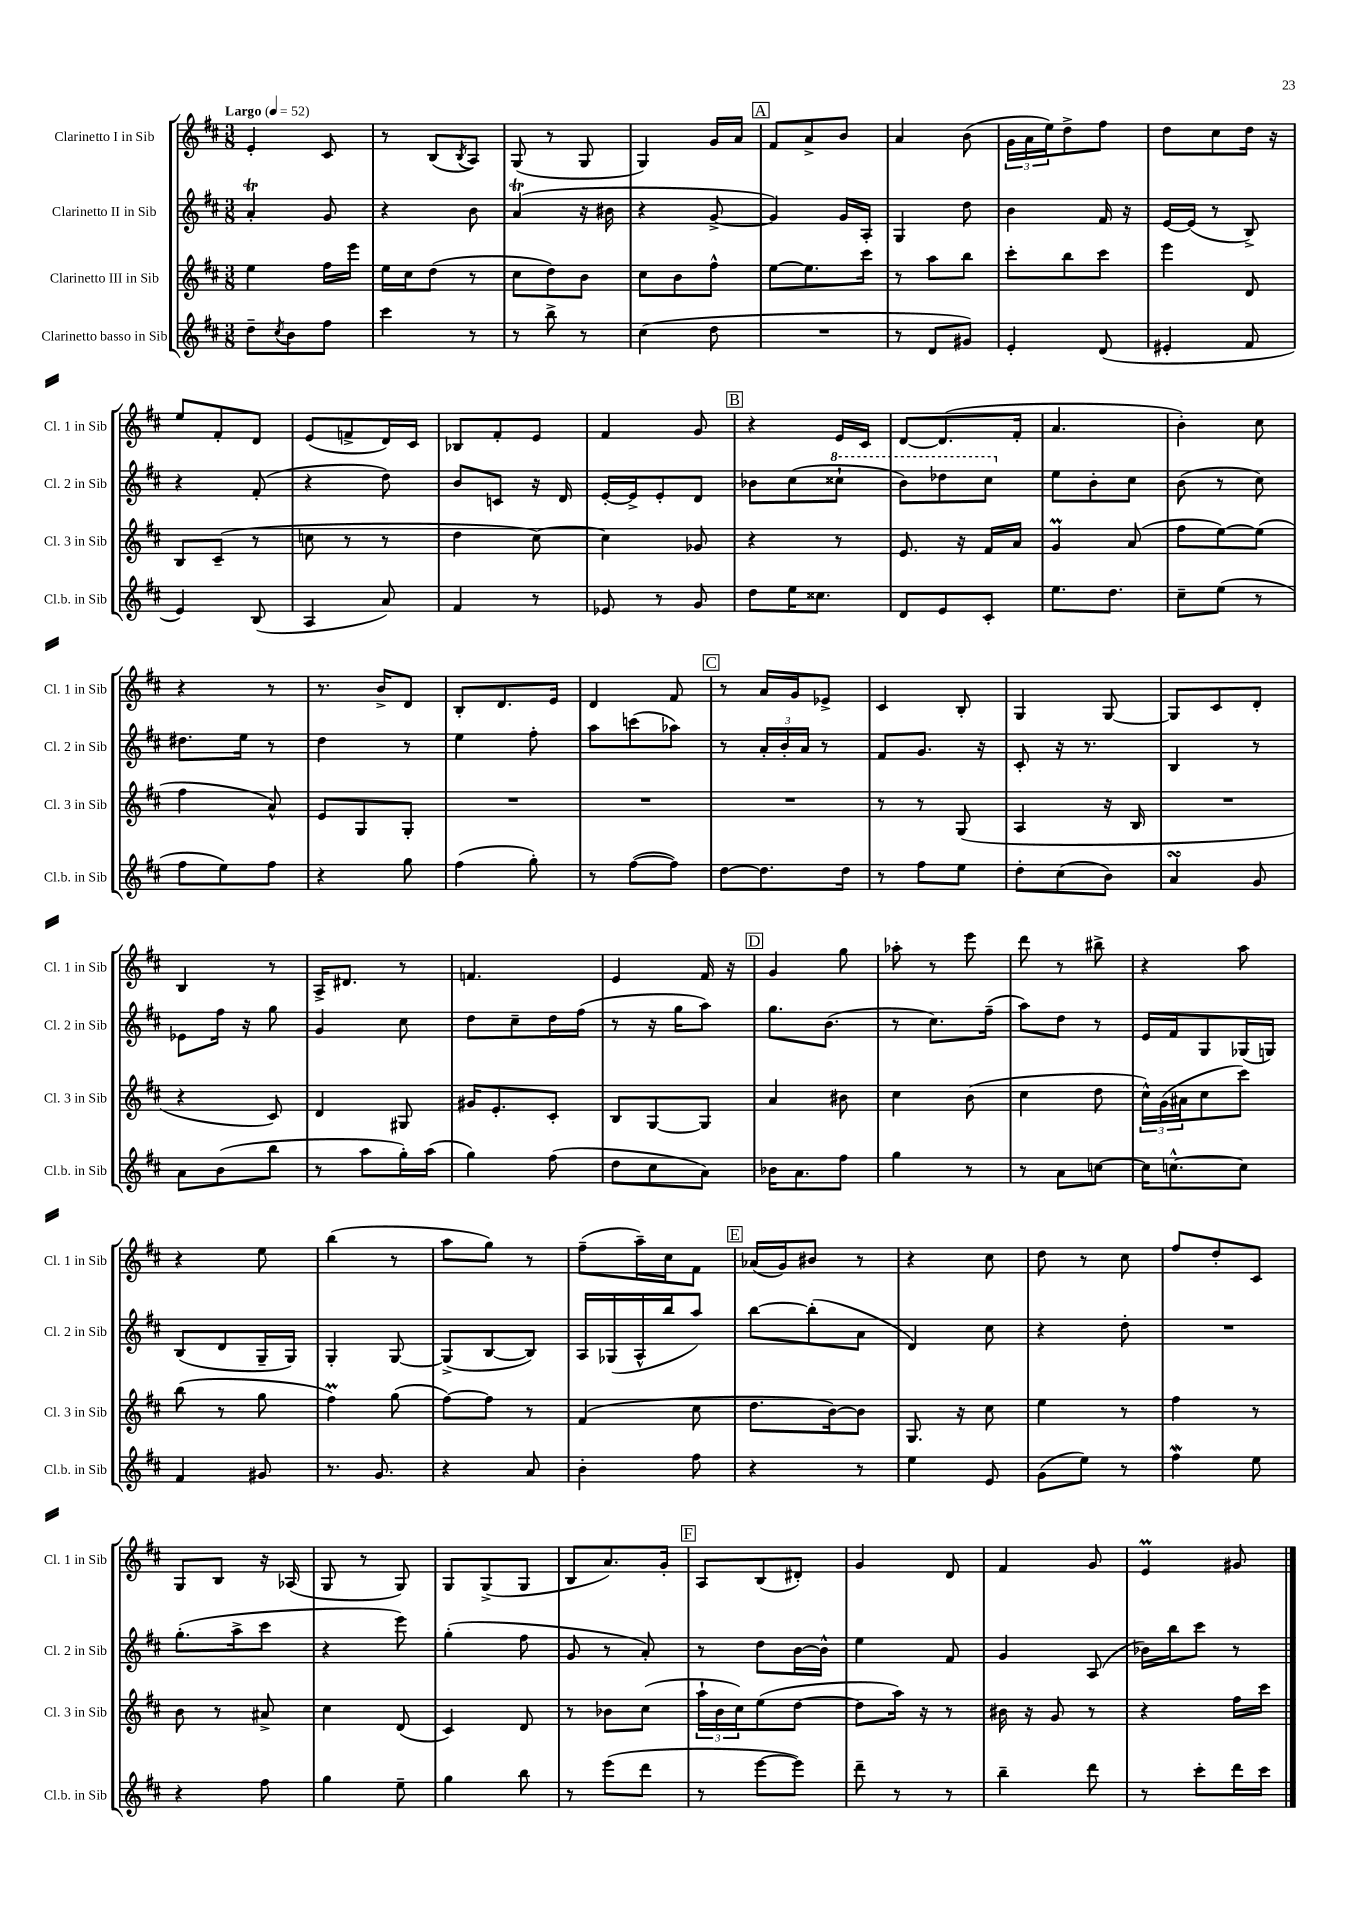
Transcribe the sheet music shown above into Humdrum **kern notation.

**kern	**kern	**kern	**kern
*staff4	*staff3	*staff2	*staff1
*clefG2	*clefG2	*clefG2	*clefG2
*k[f#c#]	*k[f#c#]	*k[f#c#]	*k[f#c#]
*M3/8	*M3/8	*M3/8	*M3/8
*MM52	*MM52	*MM52	*MM52
8dd~	4ee	4a'	4e'
8qcc#	.	.	.
8b	.	.	.
8ff#	16ff#	8g	8c#
.	16eee	.	.
=	=	=	=
4ccc#	16ee	4r	8r
.	16cc#	.	.
.	(8dd	.	(8B
.	.	.	8qB
8r	8r	8b	8A)
=	=	=	=
8r	8cc#	(4a	(8G
8bb^	8dd)	.	8r
8r	8b	16r	8G
.	.	16b#	.
=	=	=	=
(4cc#	8cc#	4r	4G)
.	8b	.	.
8dd	8ff#^^	[8g^	16g
.	.	.	16a
=	=	=	=
4.r	[8ee	4g])	8f#
.	8.ee]	.	8a^
.	.	16g	8b
.	16ccc#	16A'	.
=	=	=	=
8r	8r	4G	4a
8d	8aa	.	.
8g#)	8bb	8dd	(8b
=	=	=	=
4e'	8ccc#'	4b	24g
.	.	.	24a
.	.	.	24ee)
.	8bb	.	8dd^
(8d	8ccc#	16f#	8ff#
.	.	16r	.
=	=	=	=
4e#'	4eee	[16e	8dd
.	.	(16e]	.
.	.	8r	8cc#
8f#	8d	8B^)	16dd
.	.	.	16r
=	=	=	=
4e)	8B	4r	8ee
.	(8c#~	.	8f#'
(8B	8r	(8f#'	8d
=	=	=	=
4A	8cc	4r	(8e
.	8r	.	8f^
8a)	8r	8dd)	16d)
.	.	.	16c#
=	=	=	=
4f#	4dd	8b	8B-
.	.	8c	8f#'
8r	[8cc#)	16r	8e
.	.	16d	.
=	=	=	=
8e-	4cc#]	[16e'	4f#
.	.	16e^]	.
8r	.	8e'	.
8g	8g-	8d	8g
=	=	=	=
8dd	4r	8b-	4r
16ee	.	(8cc#	.
8.cc##	.	.	.
.	8r	8ccc##`	16e
.	.	.	16c#
=	=	=	=
8d	8.e	8bb)	[8d
8e	.	8ddd-	(8.d]
.	16r	.	.
8c#'	16f#	8ccc#	.
.	16a	.	16f#'
=	=	=	=
8.ee	4g	8ee	4.a
.	.	8b'	.
8.dd	.	.	.
.	(8a	8cc#	.
=	=	=	=
8cc#~	8ff#	(8b	4b')
(8ee	[8ee)	8r	.
8r	(8ee]	8cc#)	8cc#
=	=	=	=
8ff#	4ff#	8.dd#	4r
8ee)	.	.	.
.	.	16ee	.
8ff#	8a^^)	8r	8r
=	=	=	=
4r	8e	4dd	8.r
.	8G	.	.
.	.	.	16b^
8gg	8G'	8r	8d
=	=	=	=
(4ff#	4.r	4ee	8B'
.	.	.	8.d
8gg')	.	8ff#'	.
.	.	.	16e
=	=	=	=
8r	4.r	8aa	4d
([8ff#	.	(8ccc	.
8ff#])	.	8aa-)	8f#
=	=	=	=
[8dd	4.r	8r	8r
8.dd]	.	24a'	16a
.	.	24b'	.
.	.	.	16g
.	.	24a	.
.	.	8r	8e-^
16dd	.	.	.
=	=	=	=
8r	8r	8f#	4c#
8ff#	8r	8.g	.
8ee	(8G	.	8B'
.	.	16r	.
=	=	=	=
8dd'	4A	8c#'	4G
(8cc#	.	16r	.
.	.	8.r	.
8b)	16r	.	[8G
.	16B	.	.
=	=	=	=
4a	4.r	4B	8G]
.	.	.	8c#
8g	.	8r	8d'
=	=	=	=
8a	4r	8e-	4B
(8b	.	16ff#	.
.	.	16r	.
8bb	8c#)	8gg	8r
=	=	=	=
8r	4d	4g	16A^
.	.	.	8.d#
8aa	.	.	.
16gg')	8G#	8cc#	8r
(16aa	.	.	.
=	=	=	=
4gg)	16g#	8dd	4.f
.	8.e'	.	.
.	.	8cc#~	.
(8ff#	8c#'	16dd	.
.	.	(16ff#	.
=	=	=	=
8dd	8B	8r	4e
8cc#	[8G	16r	.
.	.	16gg	.
8a)	8G]	8aa)	16f#
.	.	.	16r
=	=	=	=
16b-	4a	8.gg	4g
8.a	.	.	.
.	.	(8.b	.
8ff#	8b#	.	8gg
=	=	=	=
4gg	4cc#	8r	8aa-'
.	.	8.cc#)	8r
8r	(8b	.	8eee
.	.	(16ff#~	.
=	=	=	=
8r	4cc#	8aa)	8ddd
8a	.	8dd	8r
[8cc	8dd	8r	8bb#^
=	=	=	=
16cc]	24cc#^^)	16e	4r
.	(24g	.	.
[8.cc^^	.	16f#	.
.	24a#	.	.
.	8cc#	8G	.
8cc]	8ccc#)	(16G-	8aa
.	.	16G)	.
=	=	=	=
4f#	(8bb	(8B	4r
.	8r	8d	.
8g#	8gg	16G~	8ee
.	.	16G)	.
=	=	=	=
8.r	4ff#)	4G'	(4bb
8.g	.	.	.
.	(8gg	[8G	8r
=	=	=	=
4r	[8ff#)	(8G^]	8aa
.	8ff#]	[8B	8gg)
8a	8r	8B])	8r
=	=	=	=
4b'	(4f#	16A	(8ff#~
.	.	(16G-	.
.	.	16A^^	16aa~)
.	.	16bb	16cc#
8ff#	8cc#	8aa)	8f#
=	=	=	=
4r	8.dd	[8bb	(16a-
.	.	.	16g)
.	.	(8bb']	8b#
.	[16b)	.	.
8r	8b]	8a	8r
=	=	=	=
4ee	8.G	4d)	4r
.	16r	.	.
8e	8cc#	8cc#	8cc#
=	=	=	=
(8g	4ee	4r	8dd
8ee)	.	.	8r
8r	8r	8dd'	8cc#
=	=	=	=
4ff#	4ff#	4.r	8ff#
.	.	.	8dd'
8ee	8r	.	8c#
=	=	=	=
4r	8b	(8.gg'	8G
.	8r	.	8B
.	.	16aa^	.
8ff#	8a#^	8ccc#	16r
.	.	.	(16A-
=	=	=	=
4gg	4cc#	4r	8G
.	.	.	8r
8ee~	(8d	8eee)	8G)
=	=	=	=
4gg	4c#)	(4gg'	8G
.	.	.	(8G^
8bb	8d	8ff#	8G
=	=	=	=
8r	8r	8g	8B
(8eee	8b-	8r	8.a)
8ddd	(8cc#	8a')	.
.	.	.	16g'
=	=	=	=
8r	24aa`	8r	8A
.	24b	.	.
.	24cc#)	.	.
[8eee	(8ee	8dd	(8B
8eee])	[8dd	[16b	8d#')
.	.	16b^^]	.
=	=	=	=
8ddd~	8dd]	4ee	4g
8r	16aa)	.	.
.	16r	.	.
8r	8r	8f#	8d
=	=	=	=
4bb~	16b#	4g	4f#
.	16r	.	.
.	8g	.	.
8ddd	8r	(8A	8g
=	=	=	=
8r	4r	16b-)	4e
.	.	16bb	.
8ccc#'	.	8ccc#	.
16ddd	16ff#	8r	8g#
16ccc#	16ccc#	.	.
==	==	==	==
*-	*-	*-	*-
